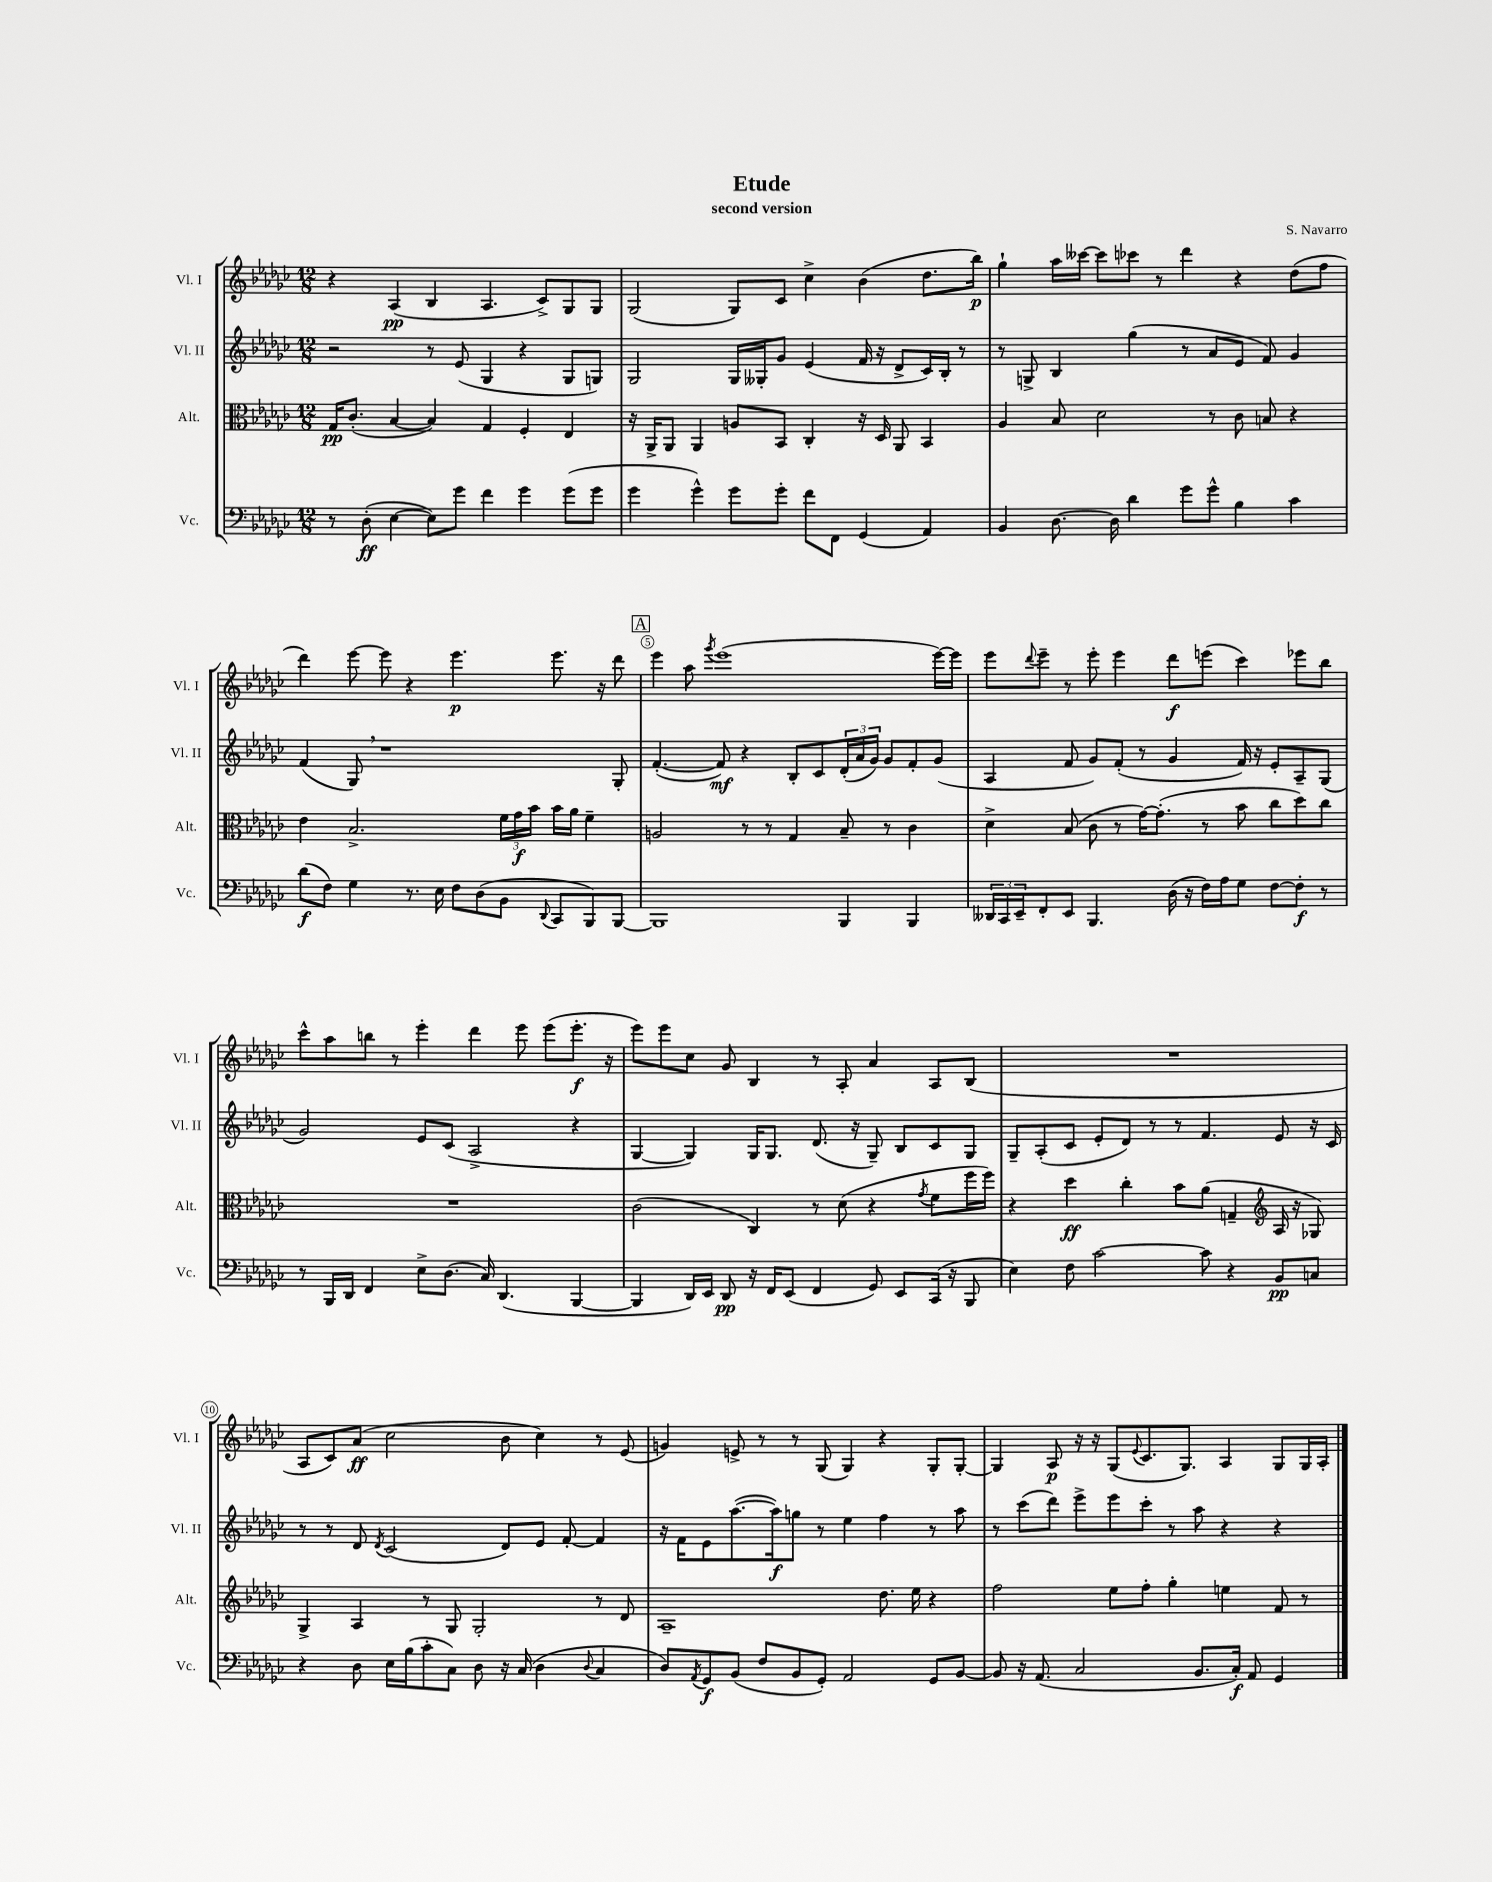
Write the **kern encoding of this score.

**kern	**kern	**kern	**kern
*staff4	*staff3	*staff2	*staff1
*clefF4	*clefC3	*clefG2	*clefG2
*k[b-e-a-d-g-c-]	*k[b-e-a-d-g-c-]	*k[b-e-a-d-g-c-]	*k[b-e-a-d-g-c-]
*M12/8	*M12/8	*M12/8	*M12/8
8r	16G-	2r	4r
.	(8.c-'	.	.
(8D-'	.	.	.
[4E-	[4B-	.	(4A-
8E-])	4B-])	8r	4B-
8g-	.	(8e-	.
4f	4G-	4G-	4.A-
4g-	4F'	4r	.
.	.	.	8c-^)
(8g-	4E-	8G-	8G-
8g-	.	8G)	8G-
=	=	=	=
4g-	16r	2G-	(2G-
.	16AA-^	.	.
.	8AA-	.	.
4g-^^)	4AA-	.	.
8g-	8A	16G-	8G-)
.	.	16G--'	.
8g-'	8BB-	8g-	8c-
8f	4C-'	(4e-	4cc-^
8FF	.	.	.
(4GG-	16r	16f	(4b-
.	16D-	16r	.
.	8AA-	8d-^	.
4AA-)	4BB-	16c-)	8.dd-
.	.	16B-'	.
.	.	8r	.
.	.	.	16bb-)
=	=	=	=
4BB-	4A-	8r	4gg-`
.	.	8G^	.
[8.D-	8B-	4B-	16aa-
.	.	.	[16ccc--
.	2d-	.	8ccc--]
16D-]	.	.	.
4d-	.	(4gg-	8ccc-
.	.	.	8r
8g-	.	8r	4ddd-
8g-^^	8r	8a-	.
4B-	8c-	8e-	4r
.	8B	8f)	.
4c-	4r	4g-	(8dd-
.	.	.	8ff
=	=	=	=
(8d-	4e-	(4f	4ddd-)
8F)	.	.	.
4G-	2.B-^	8G-)	[8eee-
.	.	1r	8eee-]
8.r	.	.	4r
16E-	.	.	.
8F	.	.	4.eee-
(8D-	.	.	.
8BB-	24f	.	.
.	24g-	.	.
.	24b-	.	.
8qqDD-	.	.	.
8CC-	16b-	.	8.eee-
.	16a-	.	.
8BBB-)	4f~	.	.
.	.	.	16r
[8BBB-	.	8G-'	8ddd-
=	=	=	=
1BBB-]	2A	([4.f'	4eee-
.	.	.	8aa-
.	.	.	8qggg-
.	.	8f])	(1eee-
.	8r	4r	.
.	8r	.	.
.	4G-	8B-'	.
.	.	8c-	.
4BBB-	8B-~	(24d-'	.
.	.	24a-	.
.	.	24g-)	.
.	8r	8g-	.
4BBB-	4c-	8f'	.
.	.	(8g-	[16eee-)
.	.	.	16eee-]
=	=	=	=
24DD--	4d-^	4A-	8eee-
24CC-	.	.	.
24EE-~	.	.	.
.	.	.	8qqddd-
8FF'	.	.	8eee-~
8EE-	(8B-	8f	8r
4.BBB-	8c-	8g-)	8eee-'
.	8r	(8f'	4eee-
.	[16g-)	8r	.
.	(8.g-']	.	.
(16D-	.	4g-	8ddd-
16r	.	.	.
16F)	8r	.	(8eee
16A-	.	.	.
8G-	8b-	16f)	4ccc-)
.	.	16r	.
[8F	8cc-	8e-'	.
8F']	8dd-)	8A-~	8eee-
8r	8cc-	(8G-	8bb-
=	=	=	=
8r	1.r	2g-)	8ccc-^^
16BBB-	.	.	8aa-
16DD-	.	.	.
4FF	.	.	8bb
.	.	.	8r
8E-^	.	8e-	4eee-'
(8.D-	.	(8c-	.
.	.	2A-^	4ddd-
16C-)	.	.	.
(4.DD-	.	.	.
.	.	.	8eee-
.	.	.	(8eee-
[4BBB-	.	4r	8.eee-'
.	.	.	16r
=	=	=	=
4BBB-]	(2c-	[4G-	8eee-)
.	.	.	8eee-
16DD-)	.	4G-])	8cc-
16EE-	.	.	.
8DD-	.	.	8g-
16r	4C-)	16G-	4B-
16FF	.	8.G-	.
(8EE-	.	.	.
4FF	8r	(8.d-	8r
.	(8d-	.	8A-'
.	.	16r	.
8GG-)	4r	8G-~)	4a-
8EE-	.	8B-	.
.	8qg-	.	.
(16CC-	8f	8c-	8A-
16r	.	.	.
8BBB-	16ff	8G-	(8B-
.	16ff)	.	.
=	=	=	=
4E-)	4r	8G-~	1.r
.	.	(8A-'	.
8F	4dd-	8c-	.
[2c-	.	8e-'	.
.	4cc-'	8d-)	.
.	.	8r	.
.	8b-	8r	.
8c-]	(8a-	4.f	.
4r	4G~	.	.
*	*clefG2	*	*
8BB-	16A-	8e-	.
.	16r	.	.
8C	8G-)	16r	.
.	.	16c-	.
=	=	=	=
4r	4G-^	8r	8A-
.	.	8r	8c-)
8D-	4A-	8d-	(8a-
.	.	8qd-	.
16E-	.	(2c-	2cc-
(16B-	.	.	.
8c-'	8r	.	.
8C-)	8G-	.	.
8D-	2G-'	.	.
16r	.	8d-)	8b-
(16C-	.	.	.
4D-	.	8e-	4cc-)
.	.	[8f'	.
8qqD-	.	.	.
4C-	8r	4f]	8r
.	8d-	.	(8e-
=	=	=	=
8D-)	1A-~	16r	4g)
.	.	16f	.
8qAA-	.	.	.
8GG-	.	8e-	.
(8BB-	.	([8.aa-	8e^
8F	.	.	8r
.	.	16aa-])	.
8BB-	.	8gg	8r
8GG-')	.	8r	(8G-
2AA-	.	4ee-	4G-)
.	8.dd-	4ff	4r
.	16ee-	.	.
8GG-	4r	8r	8G-'
[8BB-	.	8aa-	[8G-'
=	=	=	=
8BB-]	2ff	8r	4G-]
16r	.	(8ccc-	.
(8.AA-	.	.	.
.	.	8ddd-)	8A-
2C-	.	8eee-^	16r
.	.	.	16r
.	8ee-	8eee-	(8G-
.	.	.	8qqe-
.	8ff'	8ccc-'	8.c-
.	4gg-'	8r	.
.	.	.	8.G-)
8.BB-	.	8aa-	.
.	4ee	4r	4A-
16C-')	.	.	.
8AA-	.	.	.
4GG-	8f	4r	8G-
.	8r	.	16G-
.	.	.	16A-'
==	==	==	==
*-	*-	*-	*-
